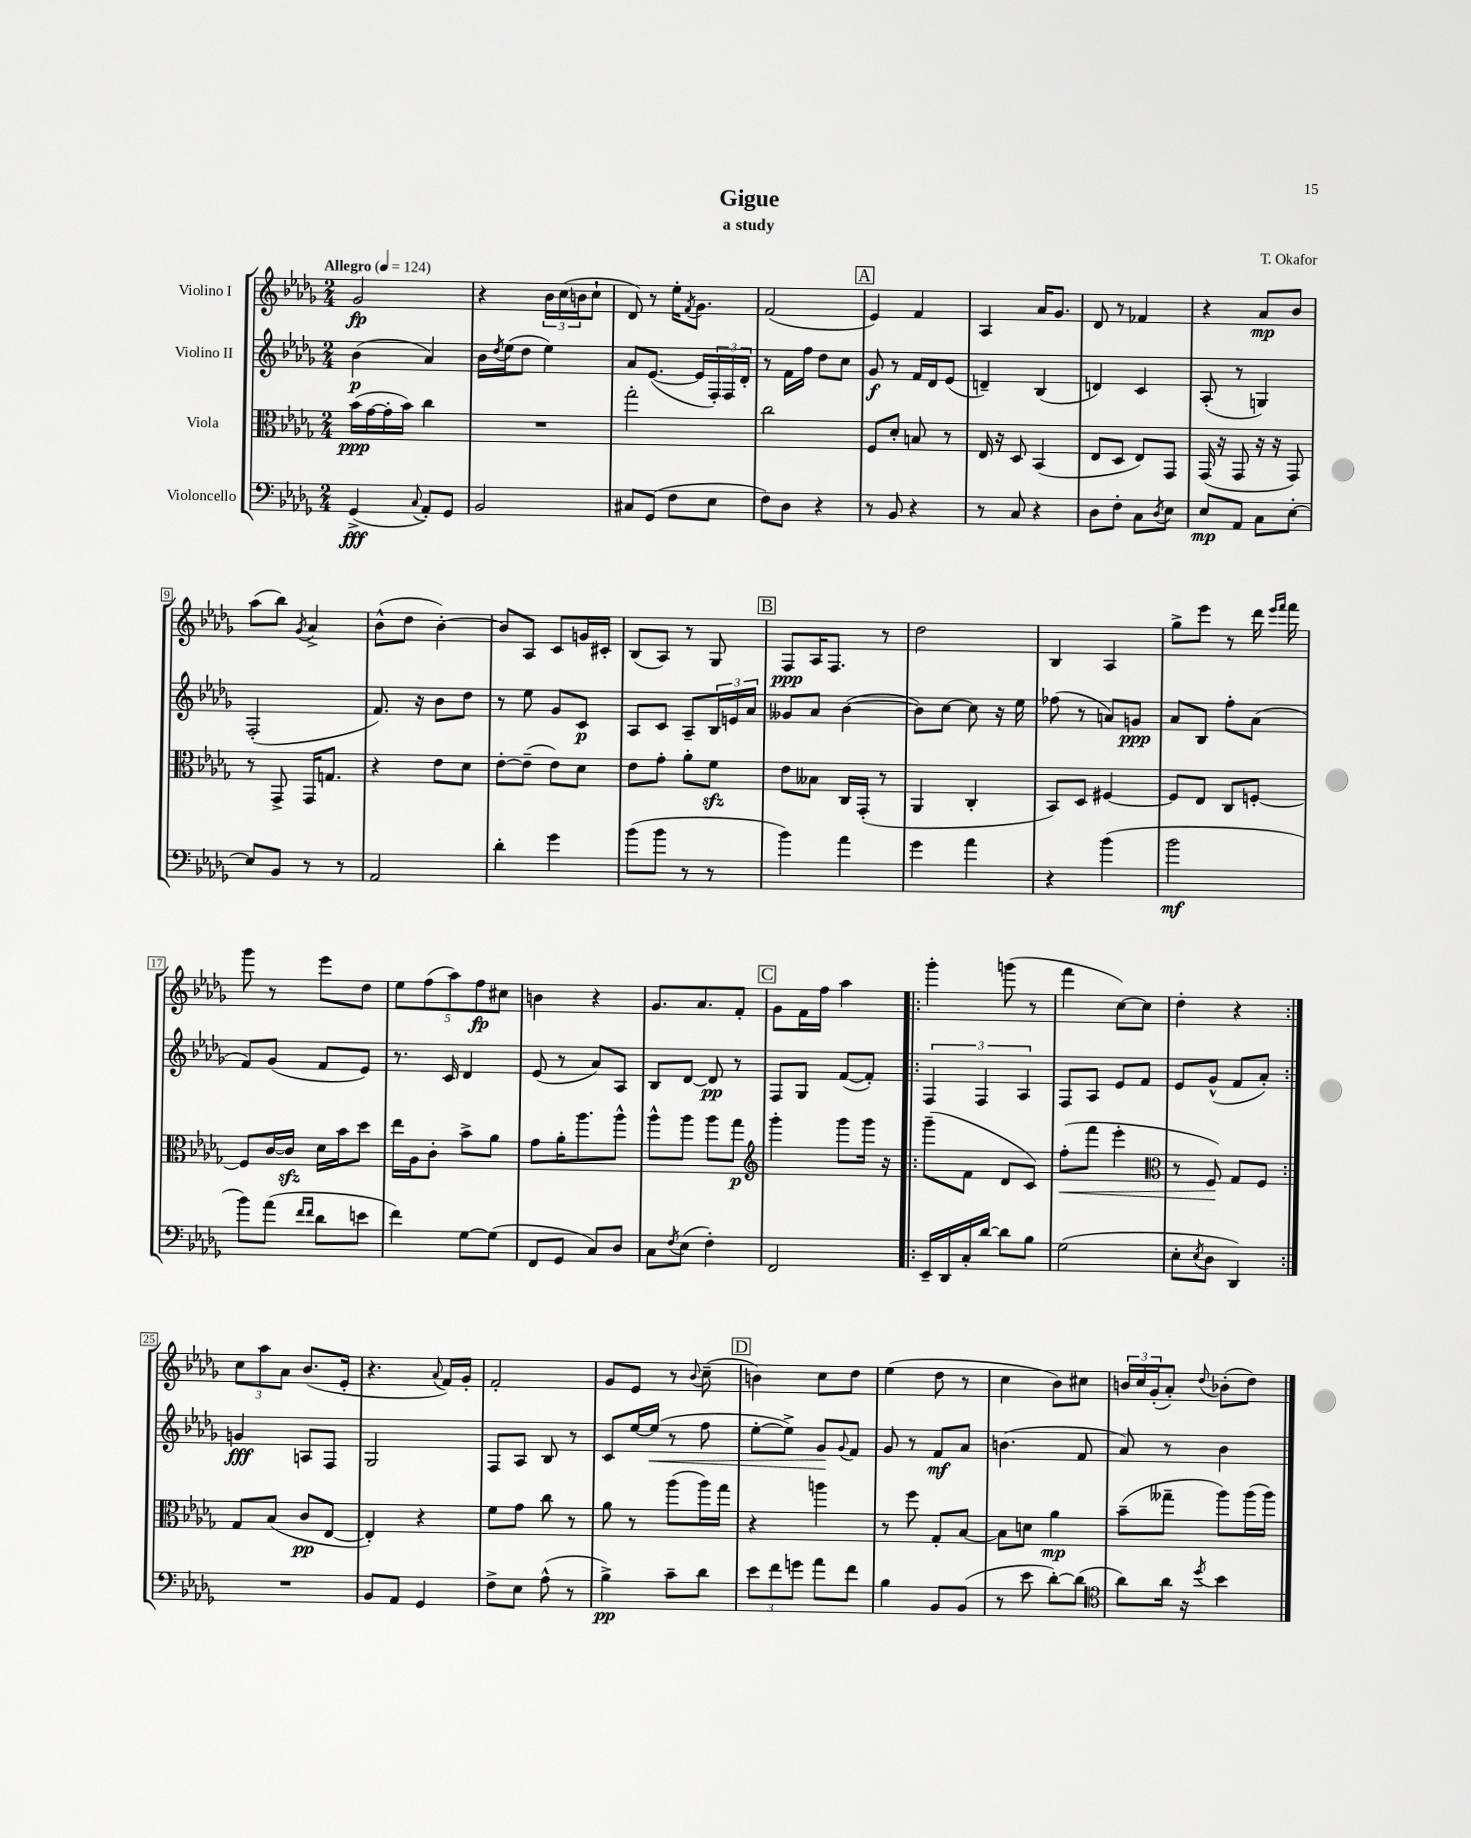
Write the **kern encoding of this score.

**kern	**kern	**kern	**kern
*staff4	*staff3	*staff2	*staff1
*clefF4	*clefC3	*clefG2	*clefG2
*k[b-e-a-d-g-]	*k[b-e-a-d-g-]	*k[b-e-a-d-g-]	*k[b-e-a-d-g-]
*M2/4	*M2/4	*M2/4	*M2/4
*MM124	*MM124	*MM124	*MM124
(4GG-^	(16b-	(4b-	2g-
.	[16g-	.	.
.	16g-']	.	.
.	16b-)	.	.
8qqC	.	.	.
8AA-')	4cc	4a-)	.
8GG-	.	.	.
=	=	=	=
2BB-	2r	16b-	4r
.	.	8qdd-	.
.	.	(16ee-	.
.	.	8dd-	.
.	.	4ee-)	24b-
.	.	.	(24cc
.	.	.	24b
.	.	.	8cc`
=	=	=	=
8C#	2gg-'	8a-	8d-)
(8GG-	.	([8.e-	8r
8F	.	.	16ee-'
.	.	.	8qf
.	.	16e-]	8.g-
8E-	.	24F')	.
.	.	24F	.
.	.	24d-'	.
=	=	=	=
8F)	2cc	8r	(2f
8D-	.	16f	.
.	.	16ff	.
4r	.	8dd-	.
.	.	8cc	.
=	=	=	=
8r	8F	8g-	4e-)
8BB-	8d-'	8r	.
4r	8B	16f	4f
.	.	16d-	.
.	8r	(8e-	.
=	=	=	=
8r	16E-	4d~)	4A-
.	16r	.	.
8C	8D-	.	.
4r	(4BB-	(4B-	16a-
.	.	.	8.g-
=	=	=	=
8D-	8E-	4d)	8d-
8F'	8D-	.	8r
8C	8E-)	4c	4f-
8qD-	.	.	.
8E-	8GG-	.	.
=	=	=	=
8E-	(16GG-	(8A-'	4r
.	16r	.	.
8AA-	8GG-	8r	.
8C	16r	4G)	8a-
.	16r	.	.
[8E-'	8GG-)	.	8b-
=	=	=	=
8E-]	8r	(2F'	(8aa-
8BB-	8GG-^	.	8bb-)
.	.	.	8qg-
8r	16GG-	.	4a-^
.	8.G	.	.
8r	.	.	.
=	=	=	=
2AA-	4r	8.f)	(8b-^^
.	.	.	8dd-
.	.	16r	.
.	8e-	8b-	[4b-')
.	8d-	8dd-	.
=	=	=	=
4d-'	[8e-'	8r	8b-]
.	(8e-~]	8ee-	8A-
4g-	8e-)	8g-	8c
.	8d-	8c	16g
.	.	.	16c#'
=	=	=	=
(8b-	8e-	8A-	(8B-
8b-	8g-'	8c	8A-)
8r	8a-'	8A-~	8r
8r	8f	24B-	8G-
.	.	24e	.
.	.	24a-	.
=	=	=	=
4b-)	8e-	8g--	8F
.	8B--	8a-	16A-
.	.	.	8.F
4a-	16C	([4b-	.
.	(16GG-'	.	.
.	8r	.	8r
=	=	=	=
4g-	4AA-	8b-])	2dd-
.	.	[8cc	.
4a-	4C'	8cc]	.
.	.	16r	.
.	.	16ee-	.
=	=	=	=
4r	8BB-)	(8ff-	4B-
.	8D-	8r	.
(4b-	[4F#	8a)	4A-
.	.	8g	.
=	=	=	=
2b-	8F#]	8a-	8gg-^
.	8E-	8B-	8eee-
.	8C	8ff'	8r
.	[8F'	(8a-	16ddd-
.	.	.	16qqeee-
.	.	.	16qqfff
.	.	.	16fff
=	=	=	=
8b-)	8F]	8f)	8ggg-
(8a-	[16c	(8g-	8r
.	16c]	.	.
16qqf	.	.	.
16qqf	.	.	.
8d-	16d-	8f	8eee-
.	16b-	.	.
8e	8dd-	8e-)	8dd-
=	=	=	=
4f)	16ee-	8.r	10ee-
.	16A-	.	.
.	.	.	(10ff
.	8c'	.	.
.	.	16c	.
.	.	.	10aa-)
[8G-	8b-^	4d-	.
.	.	.	10ff
(8G-]	8a-	.	.
.	.	.	10cc#
=	=	=	=
8FF	8g-	(8e-	4b
8GG-	16a-'	8r	.
.	8.aa-	.	.
8C)	.	8a-)	4r
8D-	8aa-^^	8A-	.
=	=	=	=
8C	8aa-^^	8B-	8.g-
8qF	.	.	.
(8E-	8aa-	[8d-	.
.	.	.	8.a-
4F')	8aa-	8d-]	.
.	8gg-	8r	8f'
=	=	=	=
*	*clefG2	*	*
2FF	4ggg-'	8F	8g-
.	.	8G-	16f
.	.	.	16ff
.	8ggg-	([8f	4aa-
.	16ggg-	8f'])	.
.	16r	.	.
=!|:	=!|:	=!|:	=!|:
16EE-~	(8ggg-~	6F	4ggg-'
16DD-	.	.	.
16C'	8f	.	.
.	.	6F	.
[16d-	.	.	.
8d-]	8d-	.	(8ggg
.	.	6A-	.
8B-	8c)	.	8r
=	=	=	=
(2G-	(8ff'	8F	4fff
.	8fff	8A-	.
.	4eee-'	8e-	[8cc)
.	.	8f	8cc]
=	=	=	=
*	*clefC3	*	*
8E-'	8r	8e-	4dd-'
8qE-	.	.	.
8D-	8F)	(8g-^^	.
4DD-)	8G-	8f	4r
.	8F	8a-')	.
=:|!	=:|!	=:|!	=:|!
2r	8G-	4g	12cc
.	.	.	12aa-
.	(8B-	.	.
.	.	.	12a-
.	8c	8A	(8.b-
.	[8E-	8F	.
.	.	.	16e-'
=	=	=	=
8BB-	4E-'])	2G-	4.r
8AA-	.	.	.
4GG-	4r	.	.
.	.	.	8qqa-
.	.	.	16f)
.	.	.	16g-'
=	=	=	=
8F^	8f	8F	2f'
8E-	8g-	8A-	.
(8A-^^	8cc	8B-	.
8r	8r	8r	.
=	=	=	=
4B-^)	8a-	8c	8g-
.	8r	[16ee-	8e-
.	.	(16ee-]	.
8c~	(8aa-	8r	8r
.	.	.	8qqb-
8d-	16aa-)	8ff	(8cc~
.	16gg-	.	.
=	=	=	=
12e-	4r	[8ee-'	4b)
12f	.	.	.
.	.	8ee-^])	.
12g	.	.	.
8a-	4aa	8g-	8cc
.	.	8qqg-	.
8f	.	8f	8dd-
=	=	=	=
4B-	8r	8g-	(4ee-
.	8ff	8r	.
8BB-	8G-'	8f	8dd-
(8BB-	[8B-	8a-	8r
=	=	=	=
8r	8B-]	(4.b	4cc
8e-	8d	.	.
[8d-')	4a-	.	8b-)
(8d-]	.	8f	8cc#
=	=	=	=
*clefC4	*	*	*
8a-)	(8b-~	8a-)	24b
.	.	.	24cc
.	.	.	(24g-'
16a-	8gg--~	8r	8a-')
16r	.	.	.
8qdd-	.	.	8qqdd-
4b-	8aa-)	4b-	(8b-'
.	(16aa-	.	8dd-)
.	16aa-)	.	.
==	==	==	==
*-	*-	*-	*-
